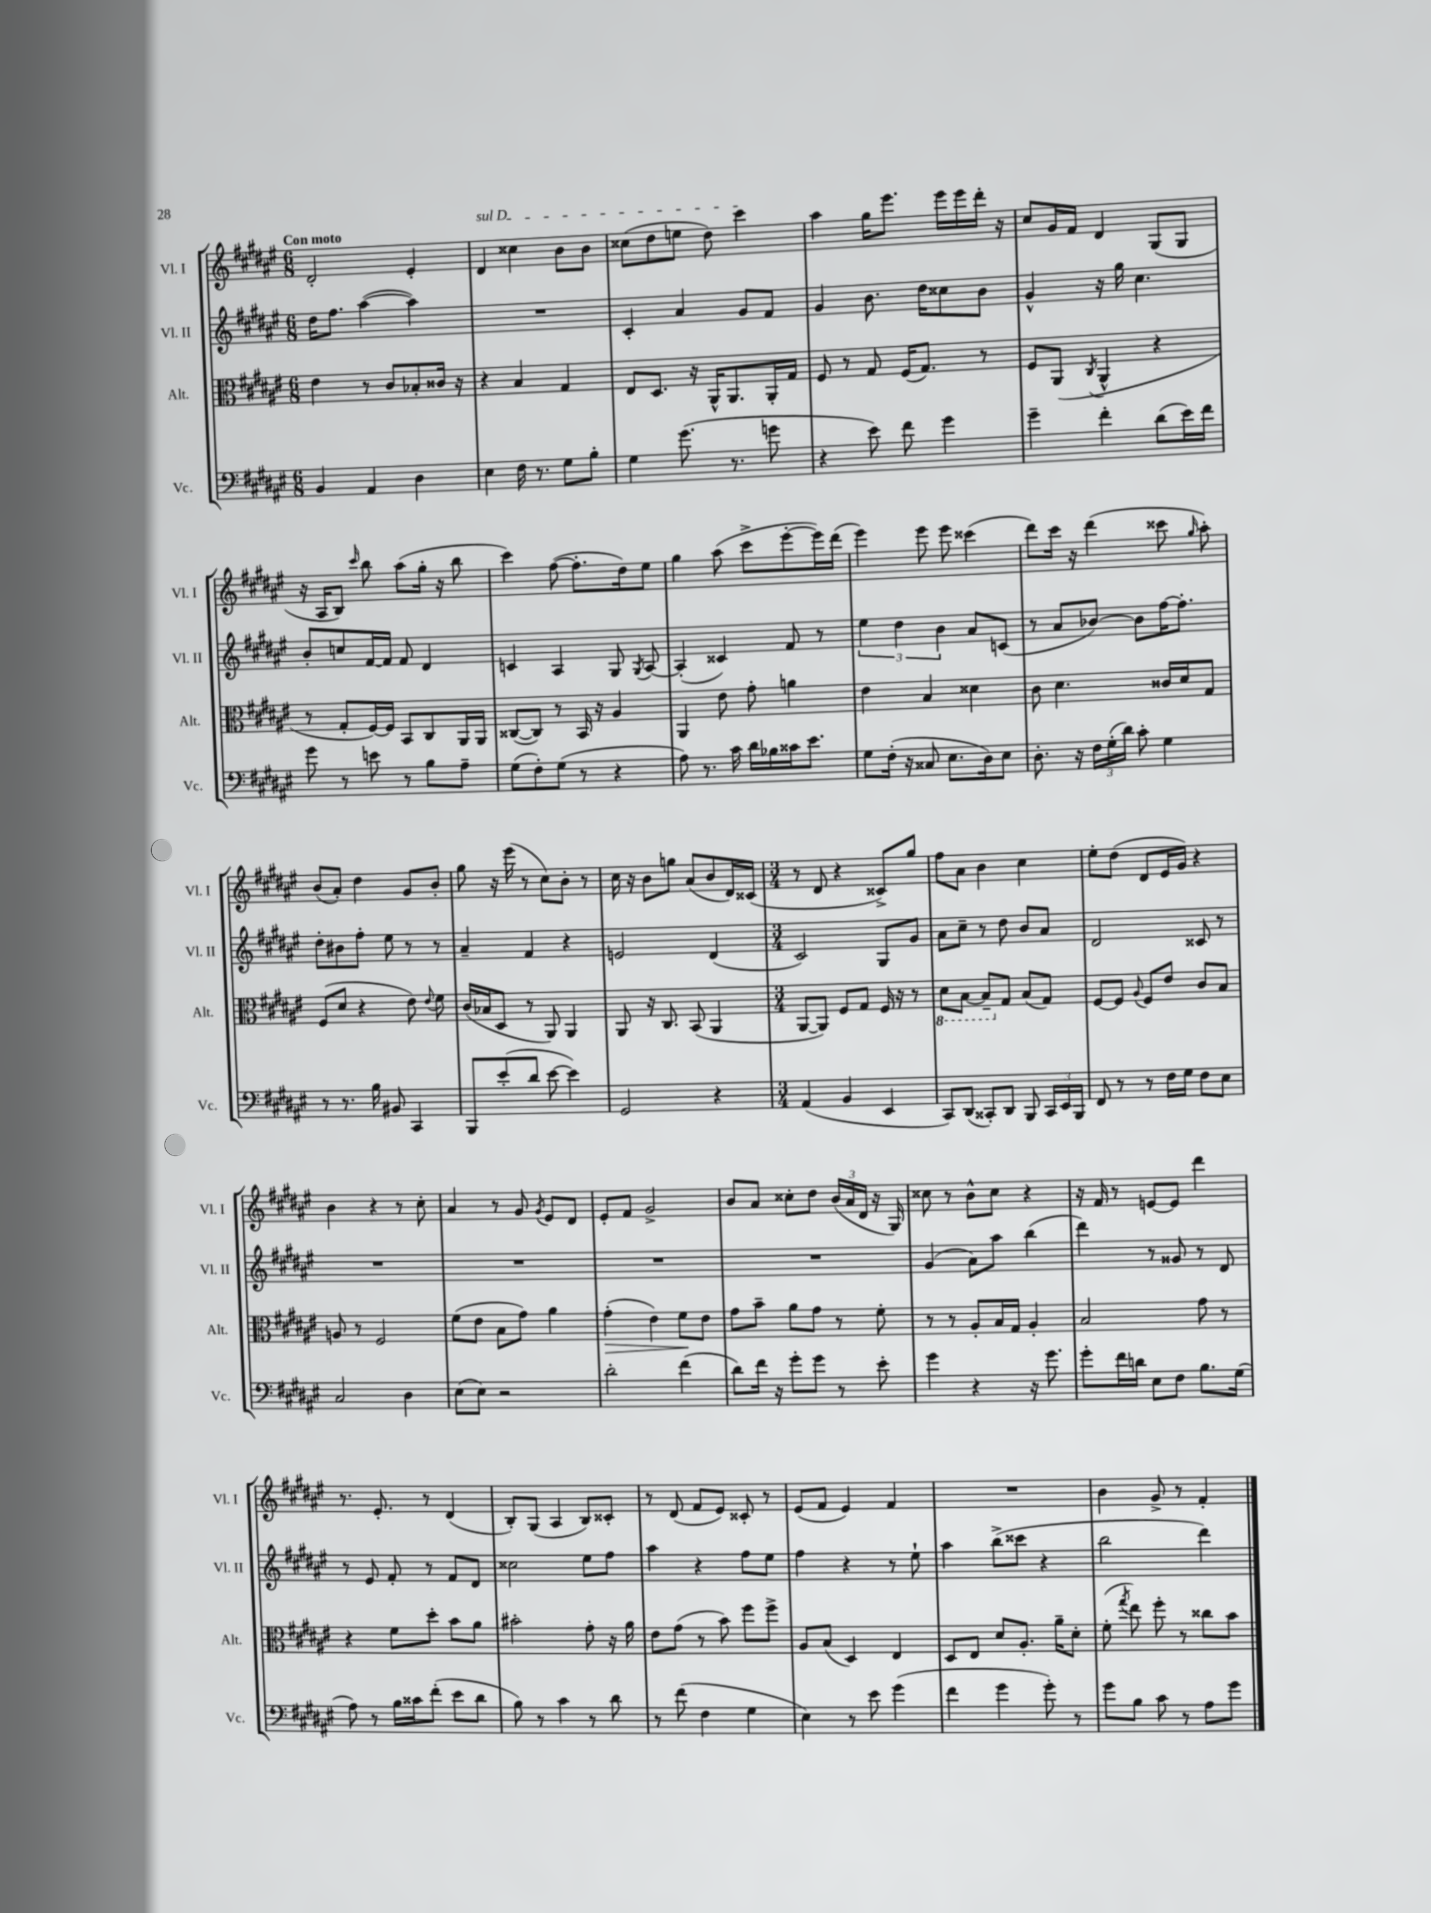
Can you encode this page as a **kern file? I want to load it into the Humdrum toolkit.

**kern	**kern	**dynam	**kern	**kern
*part4	*part3	*part3	*part2	*part1
*staff4	*staff3	*staff3	*staff2	*staff1
*I"Vc.	*I"Alt.	*	*I"Vl. II	*I"Vl. I
*I'Vc.	*I'Alt.	*	*I'Vl. II	*I'Vl. I
*clefF4	*clefC3	*	*clefG2	*clefG2
*k[f#c#g#d#a#e#]	*k[f#c#g#d#a#e#]	*	*k[f#c#g#d#a#e#]	*k[f#c#g#d#a#e#]
*M6/8	*M6/8	*	*M6/8	*M6/8
=1	=1	=1	=1	=1
!	!	!	!	!LO:TX:a:B:t=Con moto
4BB/	4e#\	.	16dd#\KL	2d#'/
.	.	.	8.ff#\J	.
4AA#/	8r	.	([4aa#\	.
.	8c#/L	.	.	.
4D#\	8B-X'/	.	4aa#\])	4e#'/
.	16c##X/Jk	.	.	.
.	16r	.	.	.
=2	=2	=2	=2	=2
!	!	!	!	!LO:TX:a:i:t=sul D
4E#\	4r	.	2.r	4d#/
16F#\	4B/	.	.	4cc##X\
8.r	.	.	.	.
8G#\L	4G#/	.	.	8b\L
8B'\J	.	.	.	8b\J
=3	=3	=3	=3	=3
4G#\	8E#/L	.	4c#'/	(8cc##X\L
.	8.D#/J	.	.	8dd#\
(8.g#\	.	.	4a#/	8een\J
.	16r	.	.	.
.	16AA#^^/KL	.	.	8dd#\)
8.r	8.AA#/	.	.	.
.	.	.	8g#/L	4ccc#\
8gn\	16AA#'/L	.	8f#/J	.
.	16G#/JJ	.	.	.
=4	=4	=4	=4	=4
4r	8F#/	.	4g#/	4aa#\
.	8r	.	.	.
8e#\)	8G#/	.	8.b\	16gg#\KL
.	.	.	.	8.eee#\J
8f#\	(16F#/KL	.	.	.
.	8.G#/J)	.	16dd#\KL	.
4g#\	.	.	8cc##X\	16eee#\LL
.	.	.	.	16eee#\
.	8r	.	8b\J	16ddd#'\JJ
.	.	.	.	16r
=5	=5	=5	=5	=5
4g#~\	8F#/L	.	4g#^^/	8cc#/L
.	(8AA#/J	.	.	16g#/L
.	.	.	.	16f#/JJ
.	8qC#/	.	.	.
4f#'\	4AA#^^/	.	16r	4d#/
.	.	.	16gg#\	.
.	.	.	4.cc#\	.
(8d#\L	4r	.	.	(8G#/L
16e#\L)	.	.	.	8G#/J
16f#\JJ	.	.	.	.
!!LO:LB:g=z
=6	=6	=6	=6	=6
8g#\	8r	.	8b'/L	16r
.	.	.	.	16A#/KL
8r	8G#'/L	.	8ccn/	8B/J)
.	.	.	.	16qqccc#/
8en\	[16F#/L)	.	[16f#/L	8bb\
.	16F#/JJ]	.	16f#/JJ]	.
8r	8BB/L	.	8f#/	(8aa#\L
8B\L	8C#/	.	4d#/	16gg#'\Jk
.	.	.	.	16r
8A#~\J	16AA#/L	.	.	8bb\
.	16AA#/JJ	.	.	.
=7	=7	=7	=7	=7
(8G#\L	([8C##X/L	.	4cn/	4ccc#\)
8F#'\)	8C##/J])	.	.	.
(8G#\J	8r	.	4A#/	([8ff#\
8r	16BB/	.	.	8.ff#'\L]
.	16r	.	.	.
4r	4A#/	.	8G#/	.
.	.	.	.	16dd#\k)
.	.	.	8qG#/	.
.	.	.	[8A#/	8ee#\J
=8	=8	=8	=8	=8
8A#\)	4AA#/	.	(4A#'/]	4gg#\
8.r	.	.	.	.
.	8e#\	.	4c##X/)	(8aa#\
16c#\	.	.	.	.
16d#\LL	8g#'\	.	.	8ccc#^\L
16B-X\	.	.	.	.
16c##X\J	4an\	.	8f#/	[8eee#'\
8.e#\J	.	.	.	.
.	.	.	8r	16eee#\L])
.	.	.	.	(16ddd#\JJ
=9	=9	=9	=9	=9
8G#\L	4e#\	.	6ee#\	4eee#\)
(16F#'\Jk	.	.	.	.
.	.	.	6dd#\	.
16r	.	.	.	.
8C##X/	4B/	.	.	8eee#\
.	.	.	6b\	.
8.E#\L	.	.	.	8eee#\
.	4d##X\	.	8a#/L	(4ccc##X\
16D#\k)	.	.	.	.
8E#\J	.	.	(8cn/J	.
=10	=10	=10	=10	=10
8.D#'\	8c#\	.	8r	8ddd#\L)
.	4.d#\	.	8a#/L	16ccc#\Jk
16r	.	.	.	16r
24F#\LL	.	.	[8b-X/J)	(4ddd#\
(24G#'\	.	.	.	.
24d#\JJ)	.	.	.	.
8c#'\	.	.	8b-\L]	.
4G#\	16c##X/LL	.	[16ff#\K	8ccc##X\
.	16d#/J	.	8.ff#'\J]	.
.	.	.	.	16qqgg#/
.	8G#/J	.	.	8aa#'\)
!!LO:LB:g=z
=11	=11	=11	=11	=11
8r	(8F#/L	.	8dd#'\L	(8b/L
8.r	8d#/J	.	8b#X\	8a#'/J)
.	4r	.	8ff#'\J	4dd#\
16B\	.	.	.	.
8BB#X/	.	.	8ee#\	.
4CC#/	8e#\)	.	8r	8g#/L
.	8qqe#/	.	.	.
.	8f#\	.	8r	8b'/J
=12	=12	=12	=12	=12
8BBB/L	(16c#/LL	.	4a#~/	8gg#\
.	16B-X/J	.	.	.
(8e#'/	8D#/J	.	.	16r
.	.	.	.	(16eee#\
8d#/J	8r	.	4f#/	8r
[8e#\	8AA#/)	.	.	8cc#\L)
4e#\])	4AA#/	.	4r	8b'\J
.	.	.	.	8r
=13	=13	=13	=13	=13
2GG#/	8AA#/	.	2en/	16cc#\
.	.	.	.	16r
.	16r	.	.	8b\L
.	8.C#/	.	.	.
.	.	.	.	8ggn\J
.	(8BB/	.	.	(8a#/L
4r	4AA#/	.	(4d#/	8b/
.	.	.	.	16d#/L)
.	.	.	.	(16c##X/JJ
=14	=14	=14	=14	=14
*M3/4	*M3/4	*	*M3/4	*M3/4
(4AA#/	[8AA#/L	.	2c#/)	8r
.	8AA#/J])	.	.	8d#/
4BB/	8F#/L	.	.	4r
.	8G#/J	.	.	.
4EE#/	16F#/	.	8G#/L	8c##X^/L)
.	16r	.	.	.
.	8r	.	8g#/J	8gg#/J
=15	=15	=15	=15	=15
*	*8ba	*	*	*
8CC#/L)	8D#\L	.	8a#\L	8ff#\L
(8DD#/J	[8BB\J	.	8cc#~\J	8a#\J
8CC##X'/L)	8BB~/L]	.	8r	4b\
*	*X8ba	*	*	*
8DD#/J	8G#/J	.	8dd#\	.
8BBB/	(8B/L	.	8b/L	4cc#\
24CC##/LL	8G#/J)	.	8a#/J	.
24EE#/	.	.	.	.
24BBB/JJ	.	.	.	.
=16	=16	=16	=16	=16
8FF#/	[8F#/L	.	2d#/	8ee#'\L
8r	8F#/J]	.	.	(8dd#\J
.	8qqA#/	.	.	.
8r	8F#/L	.	.	8d#/L
16F#\LL	8e#/J	.	.	16e#/L
16G#\JJ	.	.	.	16g#/JJ)
8F#\L	8c#/L	.	8c##X/	4r
8E#\J	8B/J	.	8r	.
!!LO:LB:g=z
=17	=17	=17	=17	=17
2C#/	8An/	.	2.r	4b\
.	8r	.	.	.
.	2F#/	.	.	4r
4D#\	.	.	.	8r
.	.	.	.	8cc#'\
=18	=18	=18	=18	=18
(8E#\L	(8f#\L	.	2.r	4a#/
8E#\J)	8e#\J	.	.	.
2r	8B\L	.	.	8r
.	8g#\J)	.	.	8g#/
.	.	.	.	8qg#/
.	4a#\	.	.	8e#/L
.	.	.	.	8d#/J
=19	=19	=19	=19	=19
!	!	!LO:HP:b	!	!
2d#'\	(4g#'\	>	2.r	8e#'/L
.	.	.	.	8f#/J
.	4e#\)	.	.	2g#^/
(4f#\	8f#\L	.	.	.
.	8e#\J	]	.	.
=20	=20	=20	=20	=20
8d#\L)	8g#\L	.	2.r	8b/L
16f#\Jk	8b~\J	.	.	8a#/J
16r	.	.	.	.
8g#'\L	8a#\L	.	.	8cc##X'\L
8g#\J	8g#\J	.	.	8dd#\J
8r	8r	.	.	(24b/LL
.	.	.	.	24a#/
.	.	.	.	24d#/JJ
8e#'\	8f#'\	.	.	16r
.	.	.	.	16G#/)
=21	=21	=21	=21	=21
4g#\	8r	.	(4g#/	8cc##X\
.	8r	.	.	8r
4r	8A#'/L	.	8a#\L)	8b^^\L
.	16B/L	.	8aa#\J	8cc##\J
.	16G#/JJ	.	.	.
16r	4A#'/	.	(4bb\	4r
8.g#\	.	.	.	.
=22	=22	=22	=22	=22
8g#'\L	2B/	.	4ddd#\)	16r
.	.	.	.	16f#/
16f#\L	.	.	.	8r
16dn\JJ	.	.	.	.
8E#\L	.	.	8r	[8en/L
8F#\J	.	.	8g##X/	8e/J]
8.B\L	8g#\	.	8r	4ddd#\
.	8r	.	8d#/	.
(16G#\Jk	.	.	.	.
!!LO:LB:g=z
=23	=23	=23	=23	=23
8A#\)	4r	.	8r	8.r
8r	.	.	8e#/	.
.	.	.	.	8.e#'/
16B\LL	8f#\L	.	8f#'/	.
16c##X\J	.	.	.	.
(8f#'\J	8dd#'\J	.	8r	8r
8e#\L	8b\L	.	8f#/L	(4d#/
8d#\J	8a#\J	.	8d#/J	.
=24	=24	=24	=24	=24
8B\)	2b#X'\	.	2cc##X\	8B'/L)
8r	.	.	.	(8G#/J
4c#\	.	.	.	4A#/
8r	8g#'\	.	8ee#\L	8B/L)
8d#\	16r	.	8ff#\J	8c##X'/J
.	16a#\	.	.	.
=25	=25	=25	=25	=25
8r	8e#\L	.	4aa#\	8r
(8f#\	(8g#\J	.	.	(8d#/
4F#\	8r	.	4r	8f#/L
.	8b\)	.	.	8e#/J)
4G#\	8ff#\L	.	8ff#\L	8c##X'/
.	8ff#^\J	.	8ee#\J	8r
=26	=26	=26	=26	=26
4E#\)	8A#/L	.	4ff#\	(8e#/L
.	(8B/J	.	.	8f#/J
8r	4D#/)	.	4r	4e#/)
8e#\	.	.	.	.
(4g#\	4E#/	.	8r	4f#/
.	.	.	8ee#`\	.
=27	=27	=27	=27	=27
4f#\	8D#/L	.	4aa#\	2.r
.	8E#/J	.	.	.
4g#\	8d#/L	.	(8bb^\L	.
.	8.A#'/J	.	8ccc##X\J	.
8g#'\)	.	.	4r	.
.	16a#~\KL	.	.	.
8r	8d#'\J	.	.	.
=28	=28	=28	=28	=28
8g#\L	(8f#'\	.	2bb\	4b\
.	8qgg#/	.	.	.
8B\J	8ee#\)	.	.	.
8c#\	8ff#'\	.	.	8g#^/
8r	8r	.	.	8r
8A#\L	8cc##X\L	.	4ddd#\)	4f#'/
8g#\J	8b\J	.	.	.
==	==	==	==	==
*-	*-	*-	*-	*-
